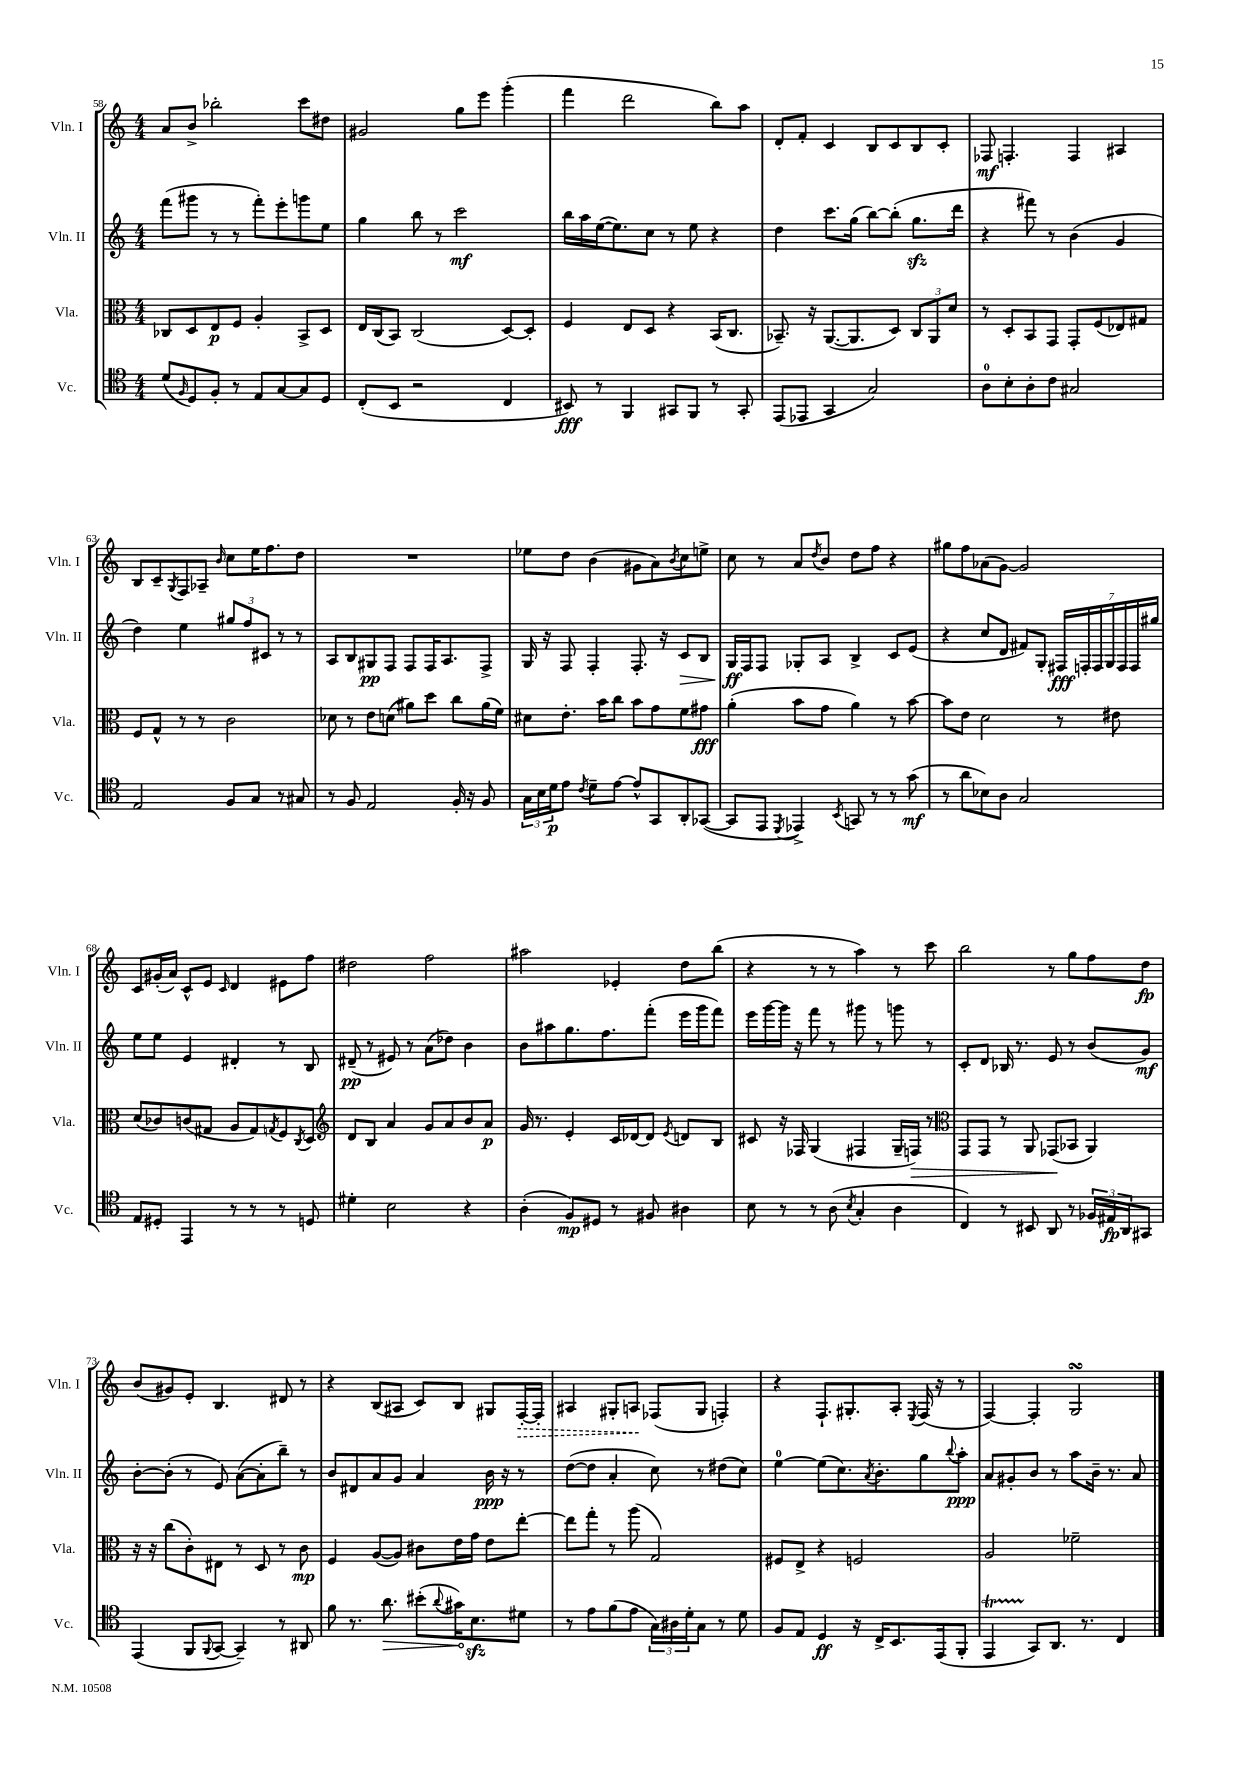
<<
\new StaffGroup <<
\new Staff = "s0" \with { instrumentName = "Vln. I" shortInstrumentName = "Vln. I" } {
    \clef treble \key c \major \numericTimeSignature \time 4/4
    a'8 b'8-> bes''2-. c'''8 dis''8 |
    gis'2 g''8 e'''8 g'''4-.( |
    f'''4 d'''2 b''8) a''8 |
    d'8-. f'8-. c'4 b8 c'8 b8 c'8-. |
    fes8\mf f4.-. f4 ais4 |
    b8 c'8-- \acciaccatura { g8 } f8 aes8-- \grace { b'16 } c''8 e''16 f''8. d''8 |
    R1 |
    ees''8 d''8 b'4( gis'8 a'8) \acciaccatura { b'8 } c''8 e''8-> |
    c''8 r8 a'8 \acciaccatura { d''8 } b'8 d''8 f''8 r4 |
    gis''8 f''8 aes'8( g'8~) g'2 |
    c'8 gis'16-.( a'16) c'8-^ e'8 \grace { c'16 } d'4 eis'8 f''8 |
    dis''2 f''2 |
    ais''2 ees'4-. d''8 b''8( |
    r4 r8 r8 a''4) r8 c'''8 |
    b''2 r8 g''8 f''8 d''8\fp |
    b'8( gis'8) e'8-. b4. dis'8 r8 |
    r4 b8( ais8 c'8) b8 gis8 \once \override Hairpin.style = #'dashed-line f16~-.\> f16-. |
    ais4 gis8-. a8\! fes8( gis8 f4-.) |
    r4 f8.-! gis8.-. a8-. \acciaccatura { e8 } f16( r16 r8 |
    f4~) f4-. g2\turn \bar "|." |
}
\new Staff = "s1" \with { instrumentName = "Vln. II" shortInstrumentName = "Vln. II" } {
    \clef treble \key c \major \numericTimeSignature \time 4/4
    f'''8( gis'''8 r8 r8 f'''8-.) e'''8-. g'''8 e''8 |
    g''4 b''8 r8 c'''2\mf |
    b''16 a''16 e''16~( e''8.) c''8 r8 e''8 r4 |
    d''4 c'''8. g''16( b''8~) b''8-.( g''8.\sfz d'''16 |
    r4 fis'''8) r8 b'4( g'4 |
    d''4) e''4 \tuplet 3/2 { gis''8 f''8 cis'8 } r8 r8 |
    a8 b8 gis8\pp f8 f8 f16 a8. f8-> |
    g16 r16 f8 f4-. f8.-. r16 c'8\> b8 |
    g16\ff\! f16 f8 ges8-. a8 b4-> c'8 e'8( |
    r4 c''8 d'8 fis'8) g8-. \tuplet 7/4 { fis16\fff f16-. f16 g16 f16 f16 gis''16 } |
    e''8 e''8 e'4 dis'4-. r8 b8 |
    dis'8--\pp( r8 eis'8) r8 a'8( des''8) b'4 |
    b'8 ais''8 g''8. f''8. f'''8-.( e'''16 g'''16 f'''8) |
    e'''16 g'''16~ g'''16 r16 f'''8 r8 gis'''8 r8 g'''8 r8 |
    c'8-. d'8 bes16 r8. e'8 r8 b'8( g'8\mf) |
    b'8~-. b'8-.( r8 e'8) a'8~( a'8-. b''8--) r8 |
    b'8 dis'8 a'8 g'8 a'4 b'16\ppp r16 r8 |
    d''8~( d''8 a'4-. c''8) r8 dis''8( c''8) |
    e''4-0~ e''8( c''8.) \acciaccatura { a'8 } b'8.-. g''8 \appoggiatura { b''8 } a''8-.\ppp |
    a'8 gis'8-. b'8 r8 a''8 b'16-- r8. a'8 \bar "|." |
}
\new Staff = "s2" \with { instrumentName = "Vla." shortInstrumentName = "Vla." } {
    \clef alto \key c \major \numericTimeSignature \time 4/4
    ces8 d8 e8\p f8 a4-. b,8-> d8 |
    e16 c16( b,8) c2( d8~) d8-. |
    f4 e8 d8 r4 b,16( c8. |
    bes,8.--) r16 a,8.~( a,8. d8) \tuplet 3/2 { c8 a,8 d'8 } |
    r8 d8-. b,8 g,8 g,8-. f8( ees8) gis8 |
    f8 g8-^ r8 r8 c'2 |
    des'8 r8 e'8 d'8( ais'8) d''8 c''8 ais'16( f'16) |
    dis'8 e'8.-. b'16 c''8 b'8 g'8 f'8 gis'8\fff |
    a'4-.( b'8 g'8 a'4) r8 b'8~ |
    b'8 e'8 d'2 r8 eis'8 |
    d'8( ces'8) c'8( gis8 a8 gis8) \acciaccatura { g8 } f8 \acciaccatura { c8 } d8 |
    \clef treble d'8 b8 a'4 g'8 a'8 b'8 a'8\p |
    g'16 r8. e'4-. c'16 des'16~ des'8 \acciaccatura { e'8 } d'8 b8 |
    cis'8 r16 fes16 g4( fis4 g16-- f16\>) r8 |
    \clef alto g,8 g,8 r8 a,8 ges,8\!( bes,8 a,4) |
    r16 r16 c''8( c'8-.) eis8 r8 d8 r8 c'8\mp |
    f4 a8~( a8) cis'8 e'16 g'16 e'8 e''8~-. |
    e''8 g''8-. r8 a''8( g2) |
    fis8 e8-> r4 f2 |
    a2 fes'2-- \bar "|." |
}
\new Staff = "s3" \with { instrumentName = "Vc." shortInstrumentName = "Vc." } {
    \clef tenor \key c \major \numericTimeSignature \time 4/4
    d'8( \grace { f16 } d8) f8-. r8 e8 g8~ g8 d8 |
    c8-.( b,8 r2 c4 |
    bis,8\fff) r8 f,4 gis,8 f,8 r8 gis,8-. |
    e,8( ees,8 g,4 g2) |
    a8-0 b8-. a8-. c'8 gis2 |
    e2 f8 g8 r8 gis8 |
    r8 f8 e2 f16-. r16 f8 |
    \tuplet 3/2 { g16 b16 d'16\p } e'8 \acciaccatura { c'8 } d'8-- e'8~ e'8-^ g,8 a,8-. ges,8~( |
    ges,8 e,8 \acciaccatura { d,8 } ees,4->) \acciaccatura { b,8 } g,8 r8 r8 g'8\mf( |
    r8 a'8 bes8) a8 g2 |
    e8 dis8-. e,4 r8 r8 r8 d8 |
    dis'4-. b2 r4 |
    a4-.( f8\mp) dis8 r8 fis8 ais4 |
    b8 r8 r8 a8( \acciaccatura { b8 } g4-. a4 |
    c4) r8 bis,8 a,8 r8 \tuplet 3/2 { fes16 eis16\fp a,16 } gis,8 |
    e,4( f,8 \appoggiatura { f,8 } g,8~ g,4--) r8 ais,8 |
    f'8 r8. \once \override Hairpin.circled-tip = ##t a'8.\> bis'8-.( \appoggiatura { a'8 } gis'16\!) b8.\sfz dis'8 |
    r8 e'8 f'8( e'8 \tuplet 3/2 { g16) ais16 d'16-. } g8 r8 d'8 |
    f8 e8 d4\ff r16 c16-> b,8. e,16( f,8-. |
    e,4\startTrillSpan g,8\stopTrillSpan) a,8. r8. c4 \bar "|." |
}
>>
>>
\layout { \context { \Score currentBarNumber = #58 } }
